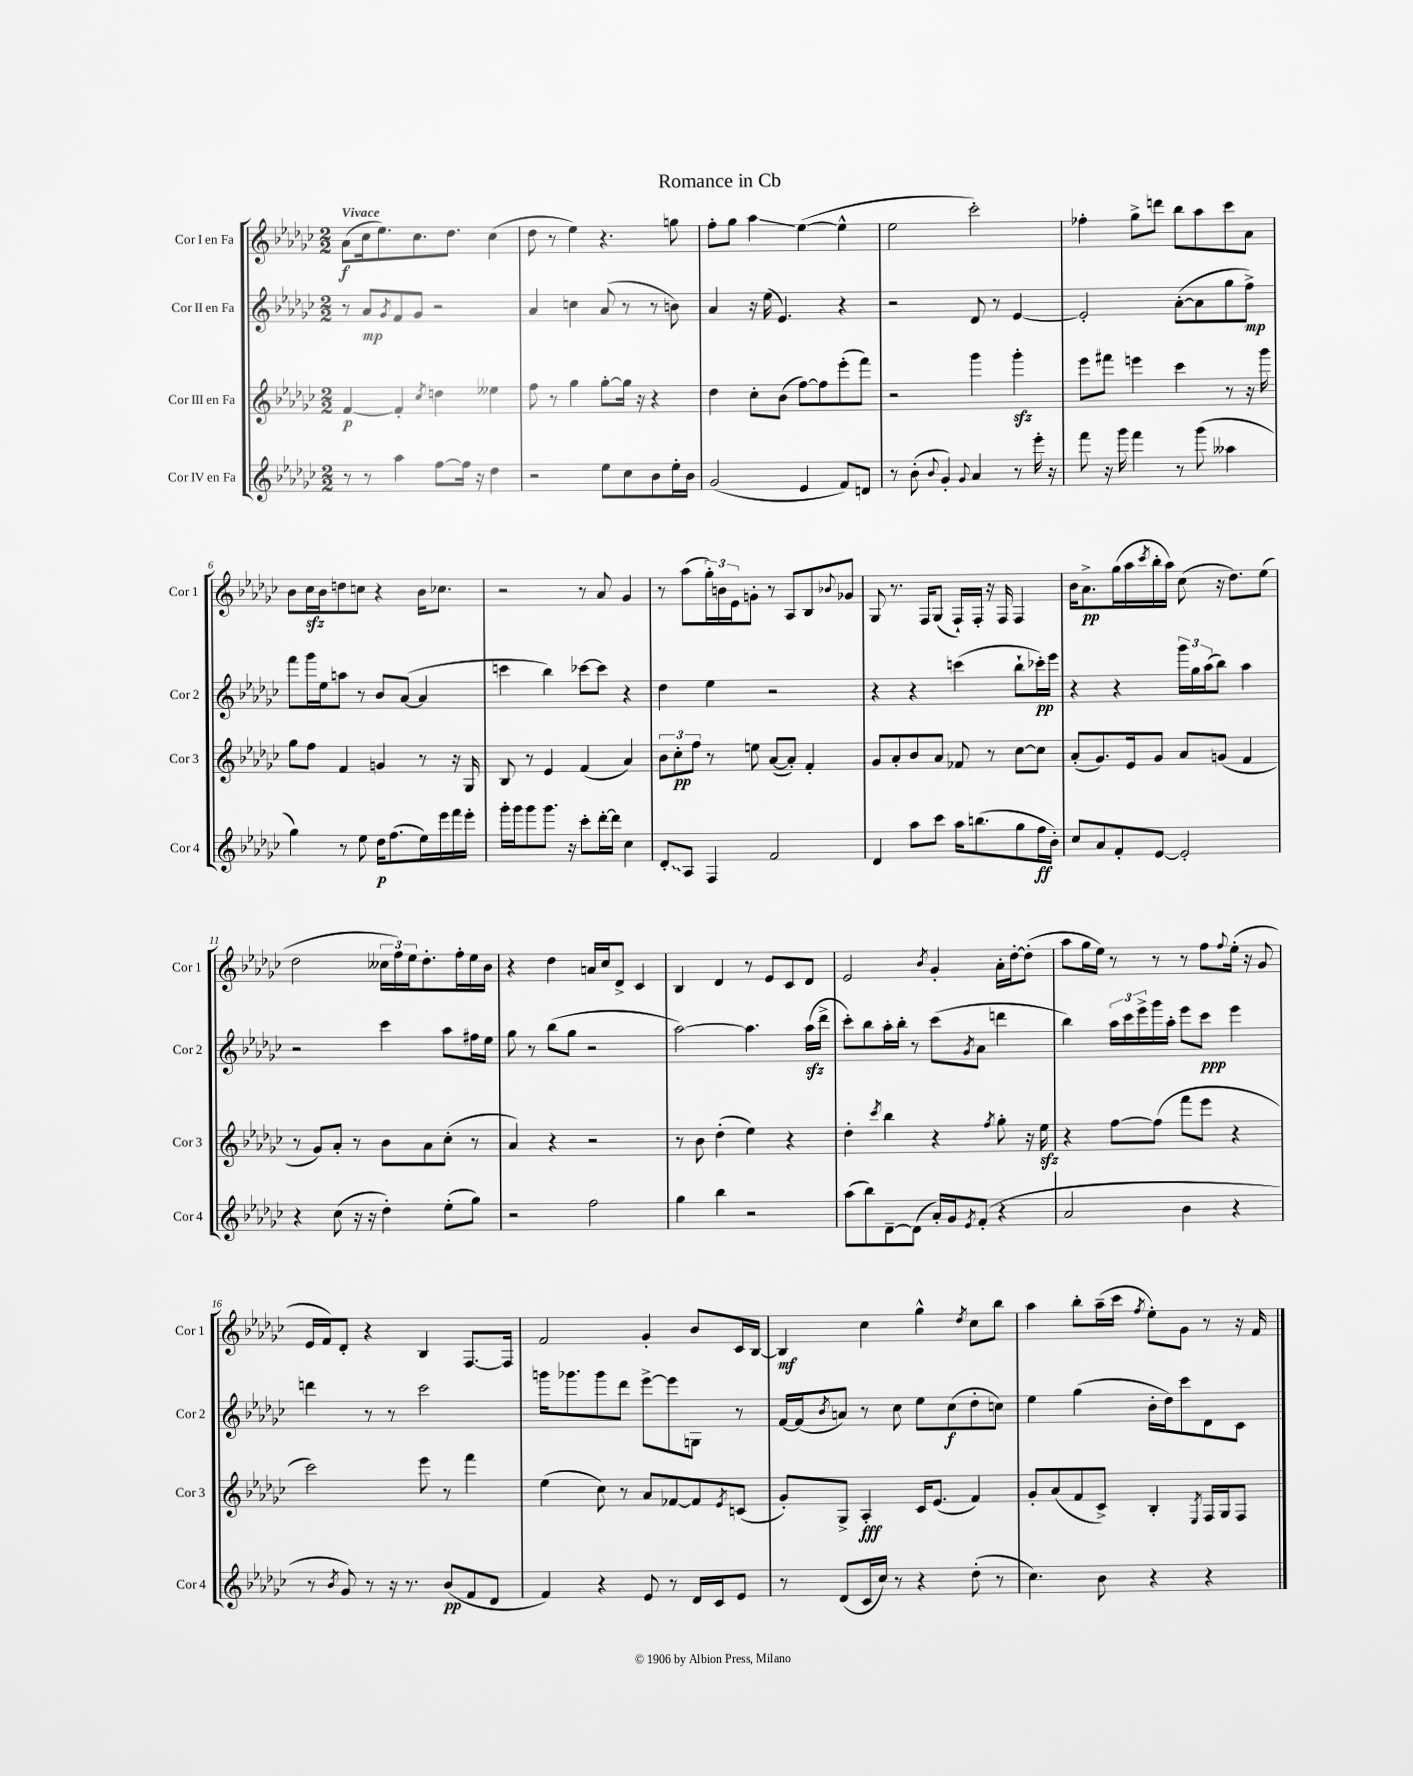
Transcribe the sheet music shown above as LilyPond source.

\header { title = "Romance in Cb" }
<<
\new StaffGroup <<
\new Staff = "s0" \with { instrumentName = "Cor I en Fa" shortInstrumentName = "Cor 1" } {
    \clef treble \key ges \major \numericTimeSignature \time 2/2 \tempo "Vivace"
    aes'8\f( ces''16 ees''8.) ces''8. des''8. ces''4( |
    des''8 r8 ees''4) r4. g''8 |
    f''8-. ges''8 aes''4\glissando ees''4~( ees''4-^ |
    ees''2 ces'''2-.) |
    fes''4-. ges''8-> d'''8 bes''8 aes''8 ces'''8 aes'8 |
    bes'8 ces''16\sfz bes'16 d''8 c''8 r4 bes'16 ces''8. |
    r2 r8 aes'8 ges'4 |
    r8 aes''8( \tuplet 3/2 { ges''16-.) b'16 ees'16 } g'8-. r8 aes8 bes8 \appoggiatura { bes'8 } ges'8 |
    ges8 r8. f16 ges8( f16-!) f16-. r16 f16 f4 |
    bes'16 aes'8.->\pp ges''16( aes''16 \acciaccatura { ces'''8 } bes''16-. aes''16) ces''8( r16 des''8.) ees''8( |
    des''2 \tuplet 3/2 { ceses''16 f''16) ees''16 } des''8.-. f''16-. ees''16 bes'16 |
    r4 des''4 a'16 ces''16 des'8-> ces'4 |
    bes4 des'4 r8 ees'8 ces'8 des'8 |
    ees'2 \acciaccatura { bes'8 } ges'4-. aes'16-. des''16~-. des''8-.( |
    aes''8 ges''16 ees''16) r8 r8 r8 f''8 \appoggiatura { f''8 } ees''16-.( r16 ges'8 |
    ees'16 f'16) des'8-. r4 bes4 f8.~ f16 |
    f'2 ges'4-. bes'8 ces'16 bes16~ |
    bes4\mf ces''4 ges''4-^ \acciaccatura { des''8 } ces''8 bes''8 |
    aes''4 bes''8-. aes''16--( ces'''16 \acciaccatura { f''8 } ees''8-.) ges'8 r8 r16 f'16 \bar "|." |
}
\new Staff = "s1" \with { instrumentName = "Cor II en Fa" shortInstrumentName = "Cor 2" } {
    \clef treble \key ges \major \numericTimeSignature \time 2/2
    r8 aes'8\mp \acciaccatura { ges'8 } f'8 ges'8 r2 |
    aes'4 c''4 aes'8( r8 r8 b'8) |
    aes'4 r16 ees''16( ees'4.) r4 |
    r2 des'8 r8 ees'4~ |
    ees'2-. aes'8~-.( aes'8 ges''8 f''8->\mp) |
    f'''8 ges'''16 ees''16 a''8 r8 bes'8 aes'8~( aes'4 |
    c'''4 bes''4) ces'''8~ ces'''8 r4 |
    des''4 ees''4 r2 |
    r4 r4 c'''4( bes''8-! ces'''16-.\pp) ees'''16 |
    r4 r4 \tuplet 3/2 { ges'''16 ges''16 aes''16( } bes''8) aes''4 |
    r2 ces'''4 aes''8 fis''16 ees''16 |
    ges''8 r8 bes''8( ges''8 r2 |
    aes''2~) aes''4. aes''16\sfz( des'''16-> |
    ces'''8-.) bes''8 aes''16-. bes''16-. r8 ces'''8( \acciaccatura { ges'8 } aes'8 d'''4 |
    bes''4) \tuplet 3/2 { aes''16 ces'''16 ees'''16-> } ges'''16 aes''16-. ees'''8 ces'''8\ppp ees'''4 |
    d'''4 r8 r8 ces'''2 |
    g'''16 ges'''8. ges'''8 des'''8 ees'''8~-> ees'''8 g8 r8 |
    f'16~ f'16( \acciaccatura { bes'8 } a'8) r8 ces''8 ees''8 ces''8\f( des''8-. c''8) |
    ees''4 ges''4( bes'16-. des''16) ces'''8 des'8 ces'8 \bar "|." |
}
\new Staff = "s2" \with { instrumentName = "Cor III en Fa" shortInstrumentName = "Cor 3" } {
    \clef treble \key ges \major \numericTimeSignature \time 2/2
    f'4~\p f'4-. \acciaccatura { ces''8 } d''4 eeses''4 |
    f''8 r8 ges''4 ges''8~-. ges''16 r16 r4 |
    des''4 ces''8-. bes'8( f''8~) f''8 ees'''8-.( f'''8) |
    r2 ges'''4 ges'''4-.\sfz |
    ees'''8 fis'''8 e'''4 ces'''4 r8 r16 ges'''16 |
    ges''8 f''8 f'4 g'4 r8 r16 ges16 |
    bes8 r8 ees'4 f'4( aes'4) |
    \tuplet 3/2 { bes'8 ces''8-.\pp f''8 } r8 e''8 aes'8~( aes'8-.) f'4-. |
    ges'8 aes'8-. bes'8 aes'8 fes'8 r8 ces''8~ ces''8 |
    aes'8-.( ges'8.) ees'16 ges'8 aes'8 g'8( f'4 |
    r8 ges'8) aes'8-. r8 bes'8 aes'8 ces''8-.( r8 |
    aes'4) r4 r2 |
    r8 bes'8 des''4-.( ees''4) r4 |
    des''4-. \acciaccatura { ces'''8 } bes''4 r4 \acciaccatura { f''8 } ges''8-. r16 ees''16\sfz |
    r4 f''8~ f''8( f'''8 ees'''8 r4 |
    ces'''2) ees'''8 r8 f'''4 |
    ees''4( ces''8) r8 aes'8 fes'8~ fes'8 \acciaccatura { ees'8 } c'8( |
    ges'8-.) ges8-> aes4-.\fff ces'16 ees'8.( f'4) |
    ges'8-. aes'8( f'8 ces'8->) bes4-. \acciaccatura { ees8 } f16 ges16 f8 \bar "|." |
}
\new Staff = "s3" \with { instrumentName = "Cor IV en Fa" shortInstrumentName = "Cor 4" } {
    \clef treble \key ges \major \numericTimeSignature \time 2/2
    r8 r8 aes''4 f''8~ f''16 r16 des''4 |
    r2 ees''8 ces''8 bes'8 ees''16-. bes'16 |
    ges'2( ees'4 f'8) d'8 |
    r8 bes'8-.( \appoggiatura { bes'8 } ges'4-.) \appoggiatura { ges'8 } aes'4 r8 ees'''16-. r16 |
    f'''8 r16 ges'''16 f'''4 r8 ges'''8( aeses''4 |
    ges''4) r8 ees''8 des''16\p f''8.( ees''16) ees'''16 f'''16 ees'''16-. |
    ges'''16-. ges'''16 ges'''8 ges'''8. r16 ces'''8-. des'''16~-. des'''16 ces''4 |
    \once \override Glissando.style = #'zigzag des'8-.\glissando aes8 f4 f'2 |
    des'4 aes''8 ces'''8 aes''16 b''8.( ges''8 f''16\ff bes'16-.) |
    ces''8 aes'8 f'8-. ees'8~ ees'2-. |
    r4 ces''8( r16 r16 des''4-.) ees''8-.( ges''8) |
    r2 f''2 |
    ges''4 bes''4 r2 |
    aes''8( bes''8) des'8~-- des'8( aes'16-.) ges'16 \acciaccatura { ees'8 } f'8-.( r4 |
    aes'2 bes'4 r4 |
    r8 \acciaccatura { bes'8 } ges'8) r8 r16 r8. bes'8\pp( f'8 des'8 |
    f'4) r4 ees'8 r8 des'16 ces'16 ees'8 |
    r8 des'8( ces'16 ces''16) r8 r4 des''8-.( r8 |
    ces''4.) bes'8 r4 r4 \bar "|." |
}
>>
>>
